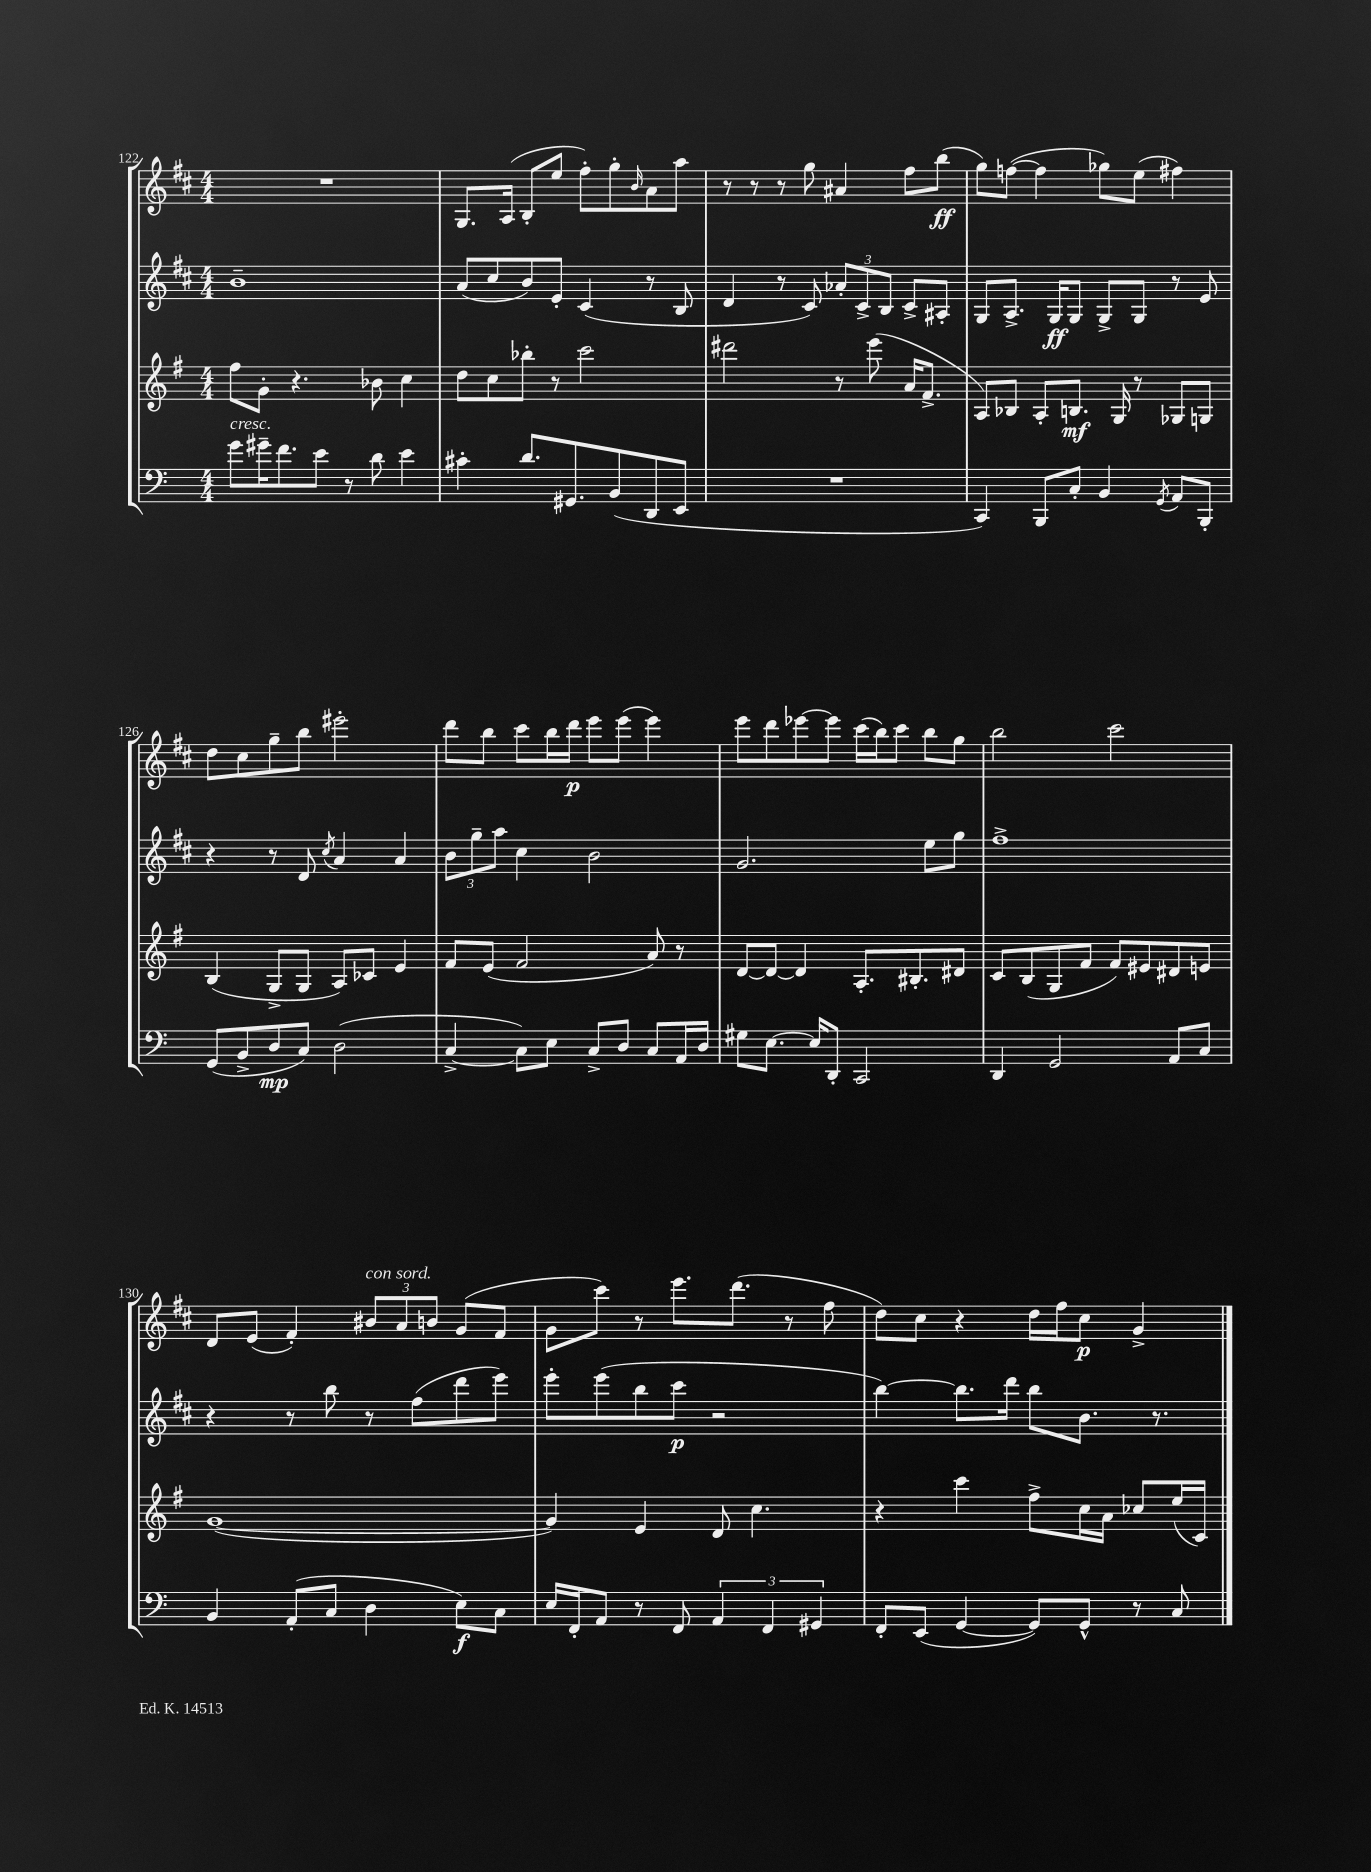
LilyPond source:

<<
\new StaffGroup <<
\new Staff = "s0" {
    \clef treble \key d \major \numericTimeSignature \time 4/4
    R1 |
    g8. a16( b8-. e''8 fis''8-.) g''8-. \grace { b'16 } a'8 a''8 |
    r8 r8 r8 g''8 ais'4 fis''8 b''8\ff( |
    g''8) f''8~( f''4 ges''8) e''8( fis''4) |
    d''8 cis''8 g''8-- b''8 eis'''2-. |
    d'''8 b''8 cis'''8 b''16 d'''16\p e'''8 e'''8( e'''4) |
    e'''8 d'''8 ees'''8~ ees'''8 cis'''16( b''16) cis'''8 b''8 g''8 |
    b''2 cis'''2 |
    d'8 e'8( fis'4-.) \tuplet 3/2 { bis'8^\markup { \italic "con sord." } a'8 b'8 } g'8( fis'8 |
    g'8 cis'''8) r8 e'''8. d'''8.( r8 fis''8 |
    d''8) cis''8 r4 d''16 fis''16 cis''8\p g'4-> \bar "|." |
}
\new Staff = "s1" {
    \clef treble \key d \major \numericTimeSignature \time 4/4
    b'1-- |
    a'8( cis''8 b'8) e'8-. cis'4( r8 b8 |
    d'4 r8 cis'8) \tuplet 3/2 { aes'8-. cis'8-> b8 } cis'8-> ais8-. |
    g8 a8.-> g16\ff g8 g8-> g8 r8 e'8 |
    r4 r8 d'8 \acciaccatura { cis''8 } a'4 a'4 |
    \tuplet 3/2 { b'8 g''8-- a''8 } cis''4 b'2 |
    g'2. e''8 g''8 |
    fis''1-> |
    r4 r8 b''8 r8 fis''8( d'''8 e'''8) |
    e'''8-. e'''8( b''8 cis'''8\p r2 |
    b''4~) b''8. d'''16 b''8 b'8. r8. \bar "|." |
}
\new Staff = "s2" {
    \clef treble \key g \major \numericTimeSignature \time 4/4
    fis''8 g'8-. r4. bes'8 c''4 |
    d''8 c''8 bes''8-. r8 c'''2 |
    dis'''2 r8 e'''8( a'16 fis'8.-> |
    a8) bes8 a8-. b8.\mf g16 r8 ges8 g8 |
    b4( g8-> g8 a8) ces'8 e'4 |
    fis'8 e'8( fis'2 a'8) r8 |
    d'8~ d'8~ d'4 a8.-. bis8.-. dis'8 |
    c'8 b8( g8 fis'8 fis'8) eis'8 dis'8 e'8 |
    g'1~( |
    g'4) e'4 d'8 c''4. |
    r4 c'''4 fis''8-> c''16 a'16 ces''8 e''16( c'16) \bar "|." |
}
\new Staff = "s3" {
    \clef bass \key c \major \numericTimeSignature \time 4/4
    g'8^\markup { \italic "cresc." } gis'16-- f'8. e'8 r8 d'8 e'4 |
    cis'4-. d'8. gis,8. b,8( d,8 e,8 |
    R1 |
    c,4) b,,8 c8-. b,4 \acciaccatura { g,8 } a,8 b,,8-. |
    g,8( b,8-> d8\mp c8) d2( |
    c4~-> c8) e8 c8-> d8 c8 a,16 d16 |
    gis8 e8.~ e16 d,8-. c,2 |
    d,4 g,2 a,8 c8 |
    b,4 a,8-.( c8 d4 e8\f) c8 |
    e16 f,16-. a,8 r8 f,8 \tuplet 3/2 { a,4 f,4 gis,4 } |
    f,8-. e,8( g,4~ g,8) g,8-^ r8 c8 \bar "|." |
}
>>
>>
\layout { \context { \Score currentBarNumber = #122 } }
